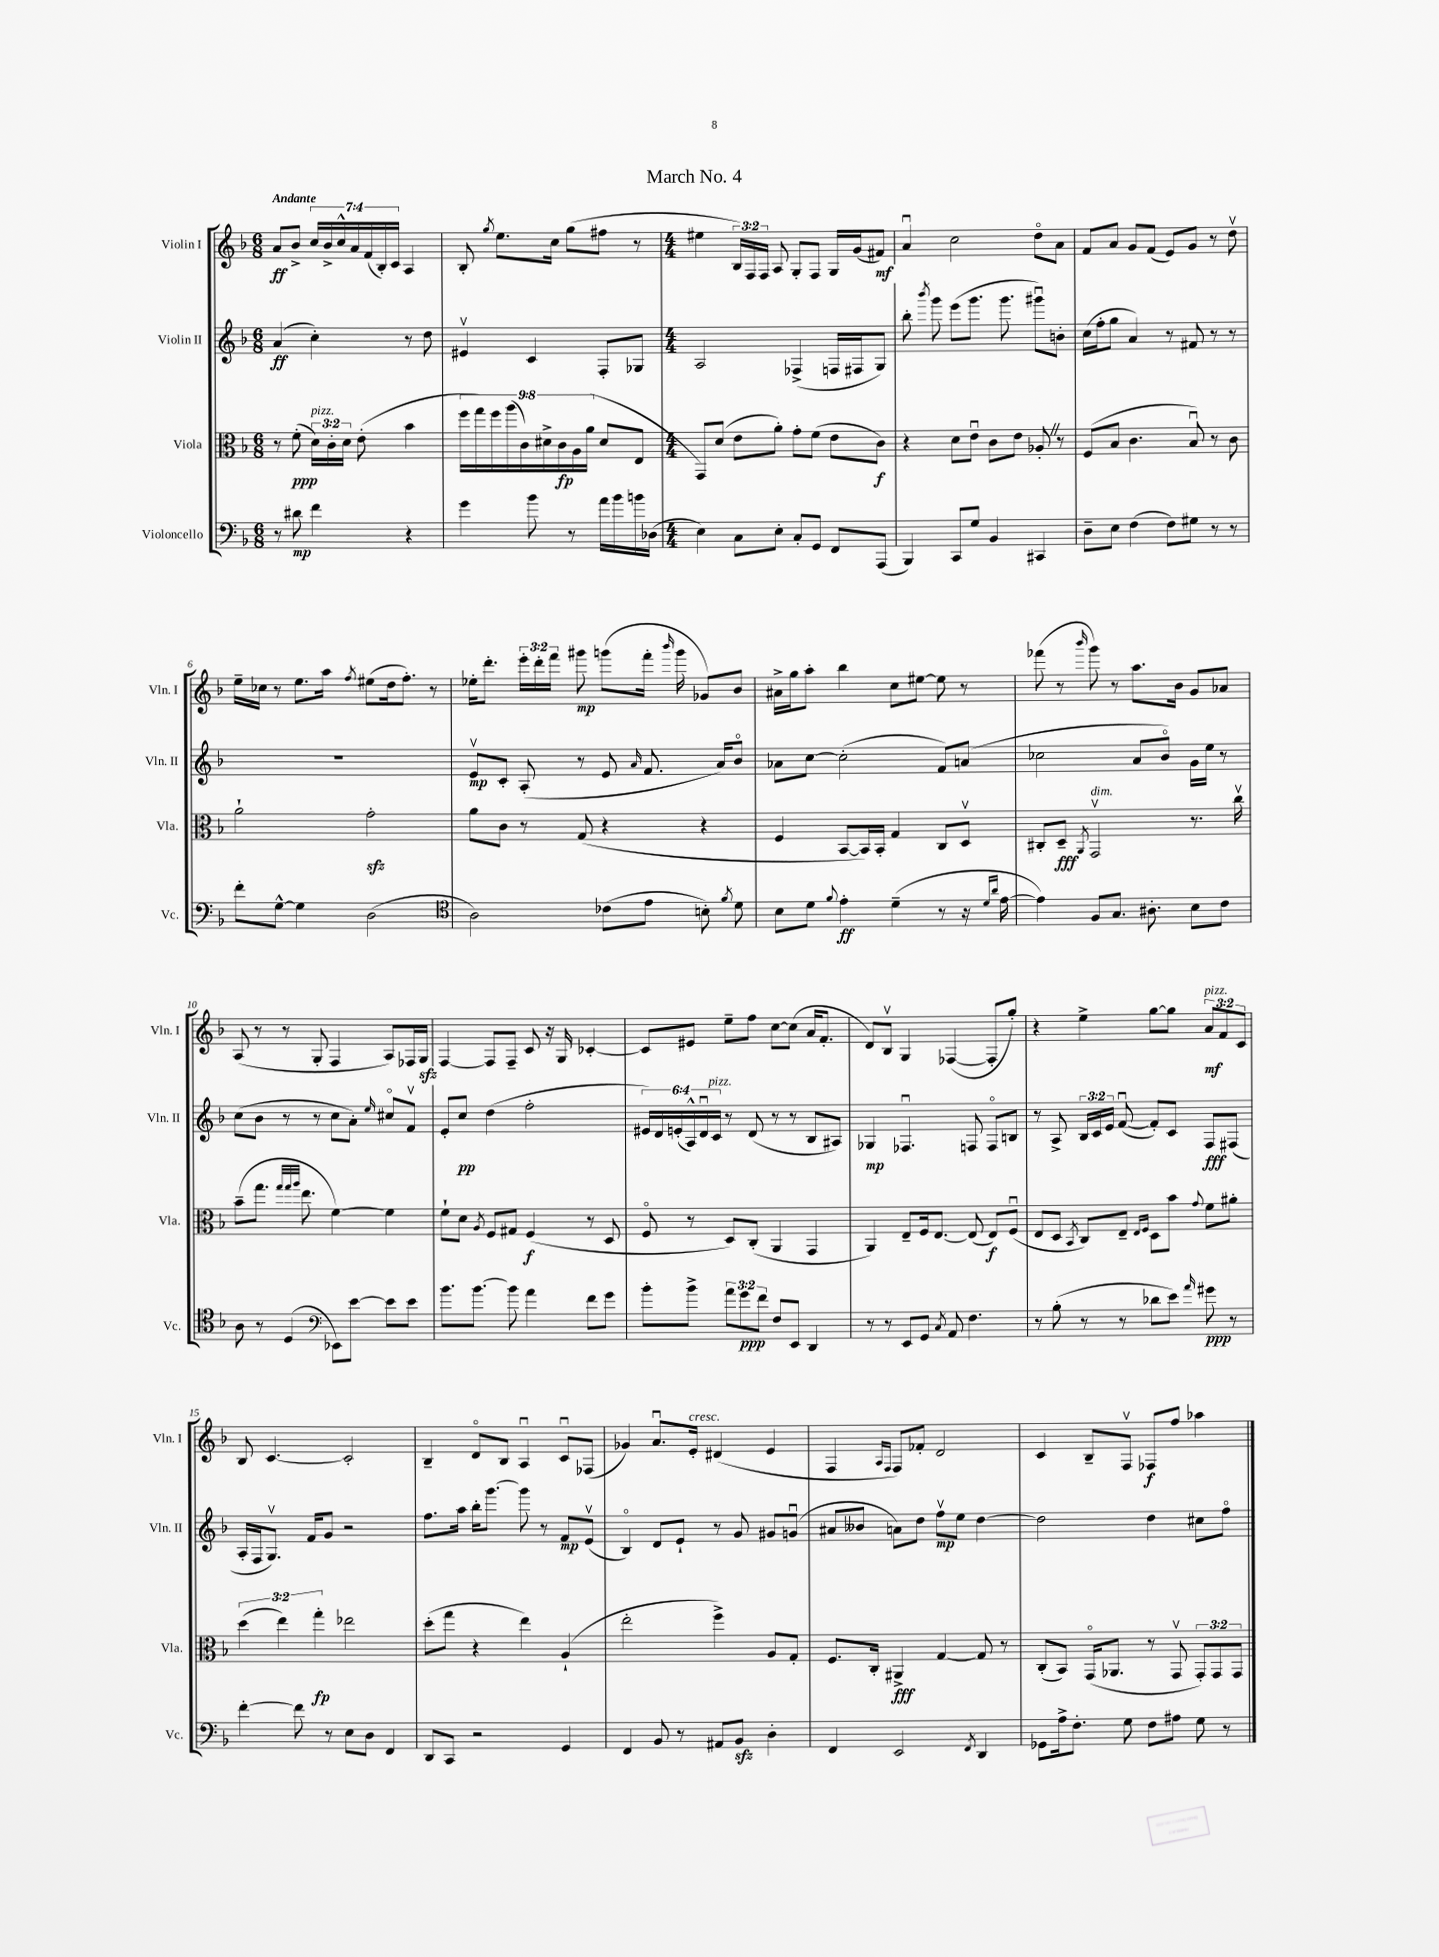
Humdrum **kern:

**kern	**kern	**kern	**kern
*staff4	*staff3	*staff2	*staff1
*clefF4	*clefC3	*clefG2	*clefG2
*k[b-]	*k[b-]	*k[b-]	*k[b-]
*M6/8	*M6/8	*M6/8	*M6/8
8r	8r	(4a	8a
8d#	(8f'	.	8b-^
4f	24d)	4cc')	28cc
.	.	.	28b-^
.	24c'	.	.
.	.	.	28cc^^
.	24d	.	.
.	.	.	28a
.	(8e'	.	.
.	.	.	(28f
.	.	.	28B-')
.	.	.	28c
4r	4b-	8r	4A
.	.	8dd	.
=	=	=	=
4g	18ff	4e#v	8B-'
.	18gg)	.	.
.	18ff	.	.
.	.	.	8qgg
.	.	.	8.ee
.	(18aa	.	.
.	18c)	.	.
8b-	.	4c	.
.	18d#^	.	.
.	.	.	16cc
.	18c	.	.
8r	.	.	(8gg
.	18A	.	.
.	(18a	.	.
16a	8d#	8F'	8ff#
16b-	.	.	.
16b	8E	8G-	8r
(16D-	.	.	.
=	=	=	=
*M4/4	*M4/4	*M4/4	*M4/4
4E)	8GG)	2A	4ee#
.	(8d	.	.
8C	8e	.	24B-)
.	.	.	24F
.	.	.	24F
8E'	8a')	.	8A
8C'	8g'	(4F-^	8G'
8GG	(8f	.	8F
8FF	8e	16F	16G
.	.	16F#	(16g
(8AAA	8c)	8G)	8f#)
=	=	=	=
4BBB-)	4r	8bb-'	4au
.	.	8qbbb-	.
.	.	8ggg	.
8CC	8d	(8eee	2cc
8G	8eu	8.ggg	.
4BB-	8c	.	.
.	.	8.ggg	.
.	8e	.	.
4CC#	8A-'	8ggg#u)	8ddo
.	8r	8b'	8a
=	=	=	=
8D~	(8F	(16cc	8f
.	.	16ff'	.
8E	8B-	8gg	8a
(4F	4.c	4a)	8g
.	.	.	(8f
8F)	.	8r	8e)
8G#	8B-u)	8f#	8g
8r	8r	8r	8r
8r	8c	8r	8ddv
=	=	=	=
8f'	2a`	1r	16ee~
.	.	.	16cc-
[8G^^	.	.	8r
4G]	.	.	8.ee
.	.	.	16aa
.	.	.	8qff
(2D	2g'	.	(8ee#
.	.	.	16dd
.	.	.	8.ff')
.	.	.	8r
=	=	=	=
*clefC4	*	*	*
2A)	8a	8ev	16ee-'
.	.	.	8.ddd'
.	8c	8c'	.
.	8r	(8A'	24eee'
.	.	.	24ddd'
.	.	.	24fff
.	(8G	8r	8ggg#
(8c-	4r	8e	(8ggg
.	.	16qqa	.
8e	.	8.f	16fff'
.	.	.	16qqbbb-
.	.	.	16ggg
8B')	4r	.	8g-)
.	.	16a)	.
8qf	.	.	.
8d	.	8b-o	8b-
=	=	=	=
8B-	4F	8a-	16a#^
.	.	.	16gg
8d	.	[8cc	8aa'
8qqf	.	.	.
4e'	[8BB-	(2cc']	4bb-
.	16BB-])	.	.
.	16BB-'	.	.
(4d~	4G	.	8cc
.	.	.	[8ee#
8r	8C	8f)	8ee#]
16r	8Dv	(8a	8r
16qqd	.	.	.
16qqa	.	.	.
[16e	.	.	.
=	=	=	=
4e])	8C#'	2cc-	(8fff-
.	8D~	.	8r
.	8qAA	.	16qqbbb-
8F	2GGv	.	8ggg)
8.G	.	.	8r
.	.	8a	8.aa
8.A#'	.	.	.
.	.	8b-o)	.
.	.	.	16b-
8B-	8.r	16g	8g
.	.	16ee	.
8c	.	8r	8a-
.	16ccv	.	.
=	=	=	=
8A	(8b-~	(8cc	(8A
8r	8.gg	8b-	8r
(4D	.	8r	8r
.	32qqgg	.	.
.	32qqgg	.	.
.	32qqaa	.	.
.	8.ee	.	.
.	.	8r	8G'
*clefF4	*	*	*
8EE-)	[4f)	8cc	4F
[8e	.	8a')	.
.	.	16qqee	.
8e]	4f]	8cc#o	8A)
8e	.	8fv	16F-
.	.	.	16G
=	=	=	=
8.b-	8f`	8e'	[4F
.	8d	8cc	.
[8.b-	.	.	.
.	8qA	.	.
.	8F	(4dd	8F]
8b-]	8G#	.	8F~
4a	(4F	2ff'	8c
.	.	.	16r
.	.	.	16G
8f	8r	.	[4c-'
8g	8D	.	.
=	=	=	=
8b-'	8Fo	24e#)	8c-]
.	.	24d	.
.	.	(24e'	.
8b-^	8r	24A^^)	8e#
.	.	24du	.
.	.	24c	.
12a	8D)	8r	8ee~
12g	.	.	.
.	(8C'	(8d	8ff
12f	.	.	.
8F	4AA	8r	[8cc
8EE	.	8r	(8cc]
4DD	4GG	8B-	16a
.	.	.	8.f'
.	.	8A#)	.
=	=	=	=
8r	4AA)	4G-	8d)
8r	.	.	8B-v
8EE	8E~	4.F-u	4G
8GG	16F	.	.
.	[8.E	.	.
8qC	.	.	.
8AA	.	.	([4F-
4.F	(8E]	8F	.
.	8E)	8Fo	8F-']
.	(8Fu	8B	8gg')
=	=	=	=
8r	8E	8r	4r
(8B-'	8D	8A^	.
.	8qBB-	.	.
8r	8C)	24B-	4ee^
.	.	24c	.
.	.	24e	.
8r	8E~	([8fu	.
.	16qqE	.	.
.	16qqF	.	.
8d-	8D	8f'])	[8gg
8e)	8b-	8c	8gg]
16qqa	8qqg	.	.
8g#	8f	8F	12a
.	.	.	12f
8r	8a#'	(8F#	.
.	.	.	12c
=	=	=	=
[4f'	(6dd	16A'	8B-
.	.	16F	.
.	.	8.Gv)	[4.c
.	6ee)	.	.
8f]	.	.	.
.	.	16f	.
.	6gg'	.	.
8r	.	8g	.
8E	2ee-	2r	2c']
8D	.	.	.
4FF	.	.	.
=	=	=	=
8DD	(8dd'	8.ff	4B-~
8CC	8gg	.	.
.	.	16aa	.
2r	4r	16bb-'	8do
.	.	[8.ggg	.
.	.	.	8B-
.	4ee)	8ggg]	4Au
.	.	8r	.
4GG	(4A`	8f	8cu
.	.	(8ev	(8F-
=	=	=	=
4FF	2ee'	4B-o)	4g-)
8BB-	.	8d	8.au
8r	.	8e`	.
.	.	.	16e'
8AA#	4ff^)	8r	(4d#
8BB-	.	8g	.
4D'	8A	8g#	4e
.	8G'	(8gu	.
=	=	=	=
4FF	8.F	8a#	4F
.	.	8b--	.
.	16C'	.	.
.	.	.	16qqA
.	.	.	16qqF
2EE	4AA#^	8a)	8F)
.	.	8dd	8f-'
.	[4G	8ffv	2d
.	.	8ee	.
8qFF	.	.	.
4DD	8G]	[4dd	.
.	8r	.	.
=	=	=	=
8GG-	(8C'	2dd]	4c
16A^	8BB-)	.	.
8.F'	.	.	.
.	(16GGo	.	8B-~
.	8.AA-	.	.
8G	.	.	8Fv
8F	8r	4dd	8F-
8A#	8GGv	.	8ff
8G	12GG')	8cc#	4aa-
.	12GG	.	.
8r	.	8ffo	.
.	12GG	.	.
==	==	==	==
*-	*-	*-	*-
